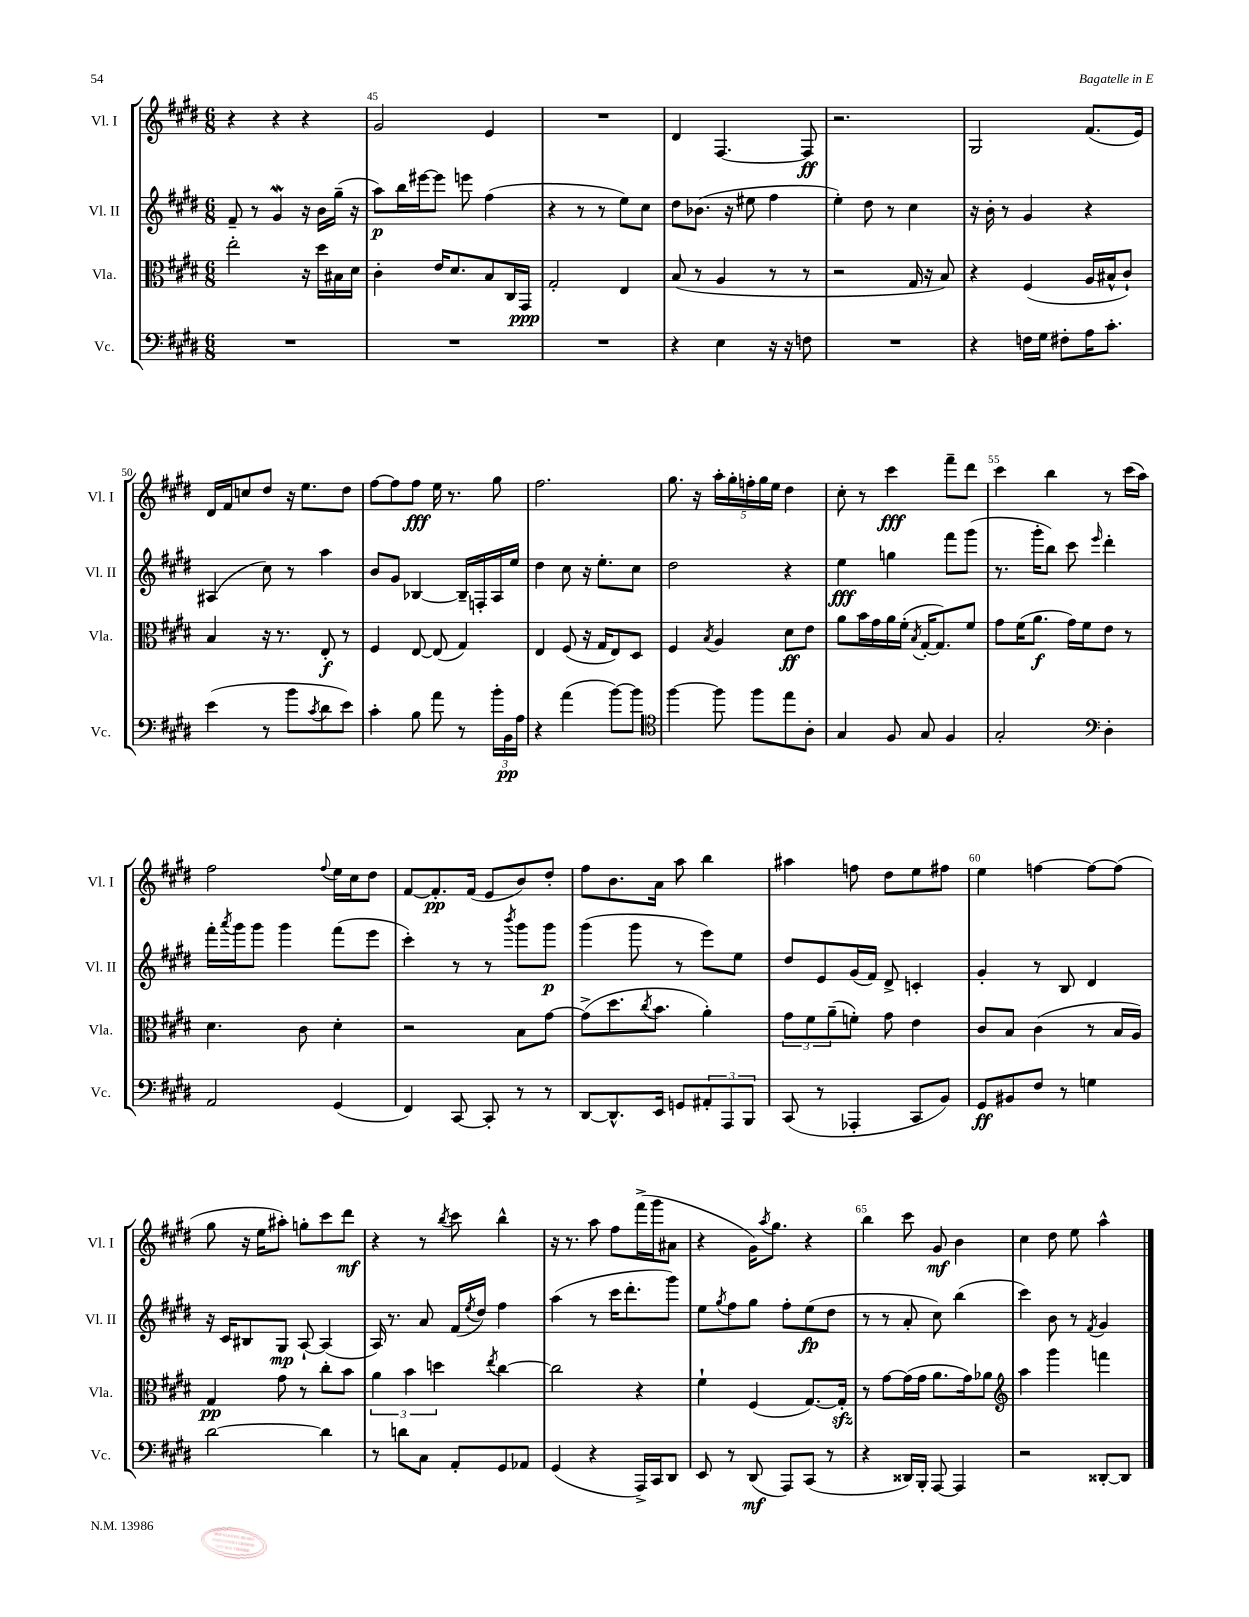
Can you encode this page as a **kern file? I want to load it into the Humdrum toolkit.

**kern	**kern	**kern	**kern
*staff4	*staff3	*staff2	*staff1
*clefF4	*clefC3	*clefG2	*clefG2
*k[f#c#g#d#]	*k[f#c#g#d#]	*k[f#c#g#d#]	*k[f#c#g#d#]
*M6/8	*M6/8	*M6/8	*M6/8
2.r	2ee'	8f#~	4r
.	.	8r	.
.	.	4g#	4r
.	16r	16r	4r
.	16dd#	16b	.
.	16B#	(16gg#~	.
.	16d#	16r	.
=	=	=	=
2.r	4c#'	8aa)	2g#
.	.	16bb	.
.	.	[16eee#	.
.	16e	8eee#]	.
.	8.d#	.	.
.	.	8eee	.
.	8B	(4ff#	4e
.	16C#	.	.
.	16GG#	.	.
=	=	=	=
2.r	2G#'	4r	2.r
.	.	8r	.
.	.	8r	.
.	4E	8ee)	.
.	.	8cc#	.
=	=	=	=
4r	(8B	8dd#	4d#
.	8r	(8.b-	.
4E	4A	.	[4.F#
.	.	16r	.
.	.	8ee#	.
16r	8r	4ff#	.
16r	.	.	.
8F	8r	.	8F#]
=	=	=	=
2.r	2r	4ee')	2.r
.	.	8dd#	.
.	.	8r	.
.	16G#	4cc#	.
.	16r	.	.
.	8B)	.	.
=	=	=	=
4r	4r	16r	2G#
.	.	16b'	.
.	.	8r	.
16F	(4F#	4g#	.
16G#	.	.	.
8F#'	.	.	.
16A	16A	4r	(8.f#
8.c#'	16B#^^	.	.
.	8c#`)	.	.
.	.	.	16e)
=	=	=	=
(4e	4B	(4A#	16d#
.	.	.	16f#
.	.	.	8cc
8r	16r	8cc#)	8dd#
.	8.r	.	.
8b	.	8r	16r
.	.	.	8.ee
8qc#	.	.	.
8d#	8E'	4aa	.
8e)	8r	.	8dd#
=	=	=	=
4c#'	4F#	8b	[8ff#
.	.	8g#	8ff#]
8B	[8E	[4B-	8ff#
8a	(8E]	.	16ee
.	.	.	8.r
8r	4G#)	16B-~]	.
.	.	16F'	.
24b'	.	16A	8gg#
24BB	.	.	.
.	.	16ee	.
24A	.	.	.
=	=	=	=
4r	4E	4dd#	2.ff#
(4a	(8F#	8cc#	.
.	16r	16r	.
.	16G#	8.ee'	.
[8b)	8E)	.	.
8b]	8D#	8cc#	.
=	=	=	=
*clefC4	*	*	*
[4ff#	4F#	2dd#	8.gg#
.	.	.	16r
.	8qB	.	.
8ff#]	4A	.	20aa'
.	.	.	20gg#'
.	.	.	20ff'
8ff#	.	.	.
.	.	.	20gg#
.	.	.	20ee
8ee	8d#	4r	4dd#
8A'	8e	.	.
=	=	=	=
4G#	8a	4ee	8cc#'
.	16b	.	8r
.	16g#	.	.
8F#	16a	4gg	4ccc#
.	(16f#'	.	.
.	8qB	.	.
8G#	[16G#'	.	.
.	8.G#])	.	.
4F#	.	8fff#	8fff#~
.	8f#	(8ggg#	8ddd#
=	=	=	=
2G#'	8g#	8.r	4ccc#
.	(16f#	.	.
.	8.a	16ggg#'	.
.	.	8bb)	4bb
.	16g#)	8ccc#	.
.	16f#	.	.
*clefF4	*	*	*
.	.	16qqeee	.
4D#'	8e	4ddd#'	8r
.	8r	.	(16ccc#
.	.	.	16aa)
=	=	=	=
2AA	4.d#	16fff#'	2ff#
.	.	8qaaa	.
.	.	16ggg#	.
.	.	8ggg#	.
.	.	4ggg#	.
.	8c#	.	.
.	.	.	8qqff#
(4GG#	4d#'	(8fff#	16ee
.	.	.	16cc#
.	.	8eee	8dd#
=	=	=	=
4FF#)	2r	4ccc#')	[8f#
.	.	.	8.f#']
[8CC#	.	8r	.
.	.	.	(16f#
8CC#']	.	8r	8e
.	.	8qbbb	.
8r	8B	8ggg#	8b)
8r	[8g#	8ggg#	8dd#'
=	=	=	=
[8DD#	(8g#^]	(4ggg#	8ff#
8.DD#^^]	8.dd#	.	8.b
.	.	8ggg#	.
.	8qcc#	.	.
16EE	8.b	.	16a
8GG	.	8r	8aa
12AA#'	4a')	8eee)	4bb
12AAA	.	.	.
.	.	8ee	.
12BBB	.	.	.
=	=	=	=
(8CC#	12g#	8dd#	4aa#
.	12f#	.	.
8r	.	8e	.
.	(12a~	.	.
4AAA-'	8f')	(16g#	8ff
.	.	16f#)	.
.	8g#	8d#^	8dd#
8CC#	4e	4c'	8ee
8BB)	.	.	8ff#
=	=	=	=
8GG#	8c#	4g#'	4ee
8BB#	8B	.	.
8F#	(4c#	8r	[4ff
8r	.	8B	.
4G	8r	4d#	8ff_
.	16B	.	(8ff]
.	16A)	.	.
=	=	=	=
[2d#	4G#	16r	8gg#
.	.	16c#	.
.	.	8B#	16r
.	.	.	16ee
.	8g#	8G#	8aa#')
.	8r	[8A`	8gg'
4d#]	8cc#'	(4A]	8ccc#
.	8b	.	8ddd#
=	=	=	=
8r	6a	16A)	4r
.	.	8.r	.
8d	.	.	.
.	6b	.	.
8C#	.	8a	8r
.	6dd	.	.
.	.	.	8qbb
8AA'	.	(16f#	8ccc#
.	.	8qee	.
.	.	16dd#)	.
.	8qee	.	.
8GG#	[4cc#	4ff#	4bb^^
8AA-	.	.	.
=	=	=	=
(4GG#	2cc#]	(4aa	16r
.	.	.	8.r
4r	.	8r	8aa
.	.	16ccc#	8ff#
.	.	8.ddd#'	.
16AAA^)	4r	.	(16fff#^
16CC#	.	.	16ggg#
8DD#	.	8ggg#)	8a#
=	=	=	=
8EE	4f#`	8ee	4r
.	.	8qgg#	.
8r	.	8ff#	.
(8DD#	(4F#	8gg#	16g#)
.	.	.	8qaa
.	.	.	8.gg#
8AAA)	.	8ff#'	.
(8CC#	[8.G#)	(8ee	4r
8r	.	8dd#	.
.	16G#']	.	.
=	=	=	=
4r	8r	8r	4bb
.	[8g#	8r	.
16DD##)	(16g#]	8a'	8ccc#
16BBB'	16g#	.	.
[8AAA	8.a	8cc#)	8g#
4AAA]	.	(4bb	4b
.	16g#)	.	.
.	8a-	.	.
=	=	=	=
*	*clefG2	*	*
2r	4aa	4ccc#)	4cc#
.	4ggg#	8b	8dd#
.	.	8r	8ee
.	.	8qf#	.
[8DD##'	4fff	4g#	4aa^^
8DD##]	.	.	.
==	==	==	==
*-	*-	*-	*-
